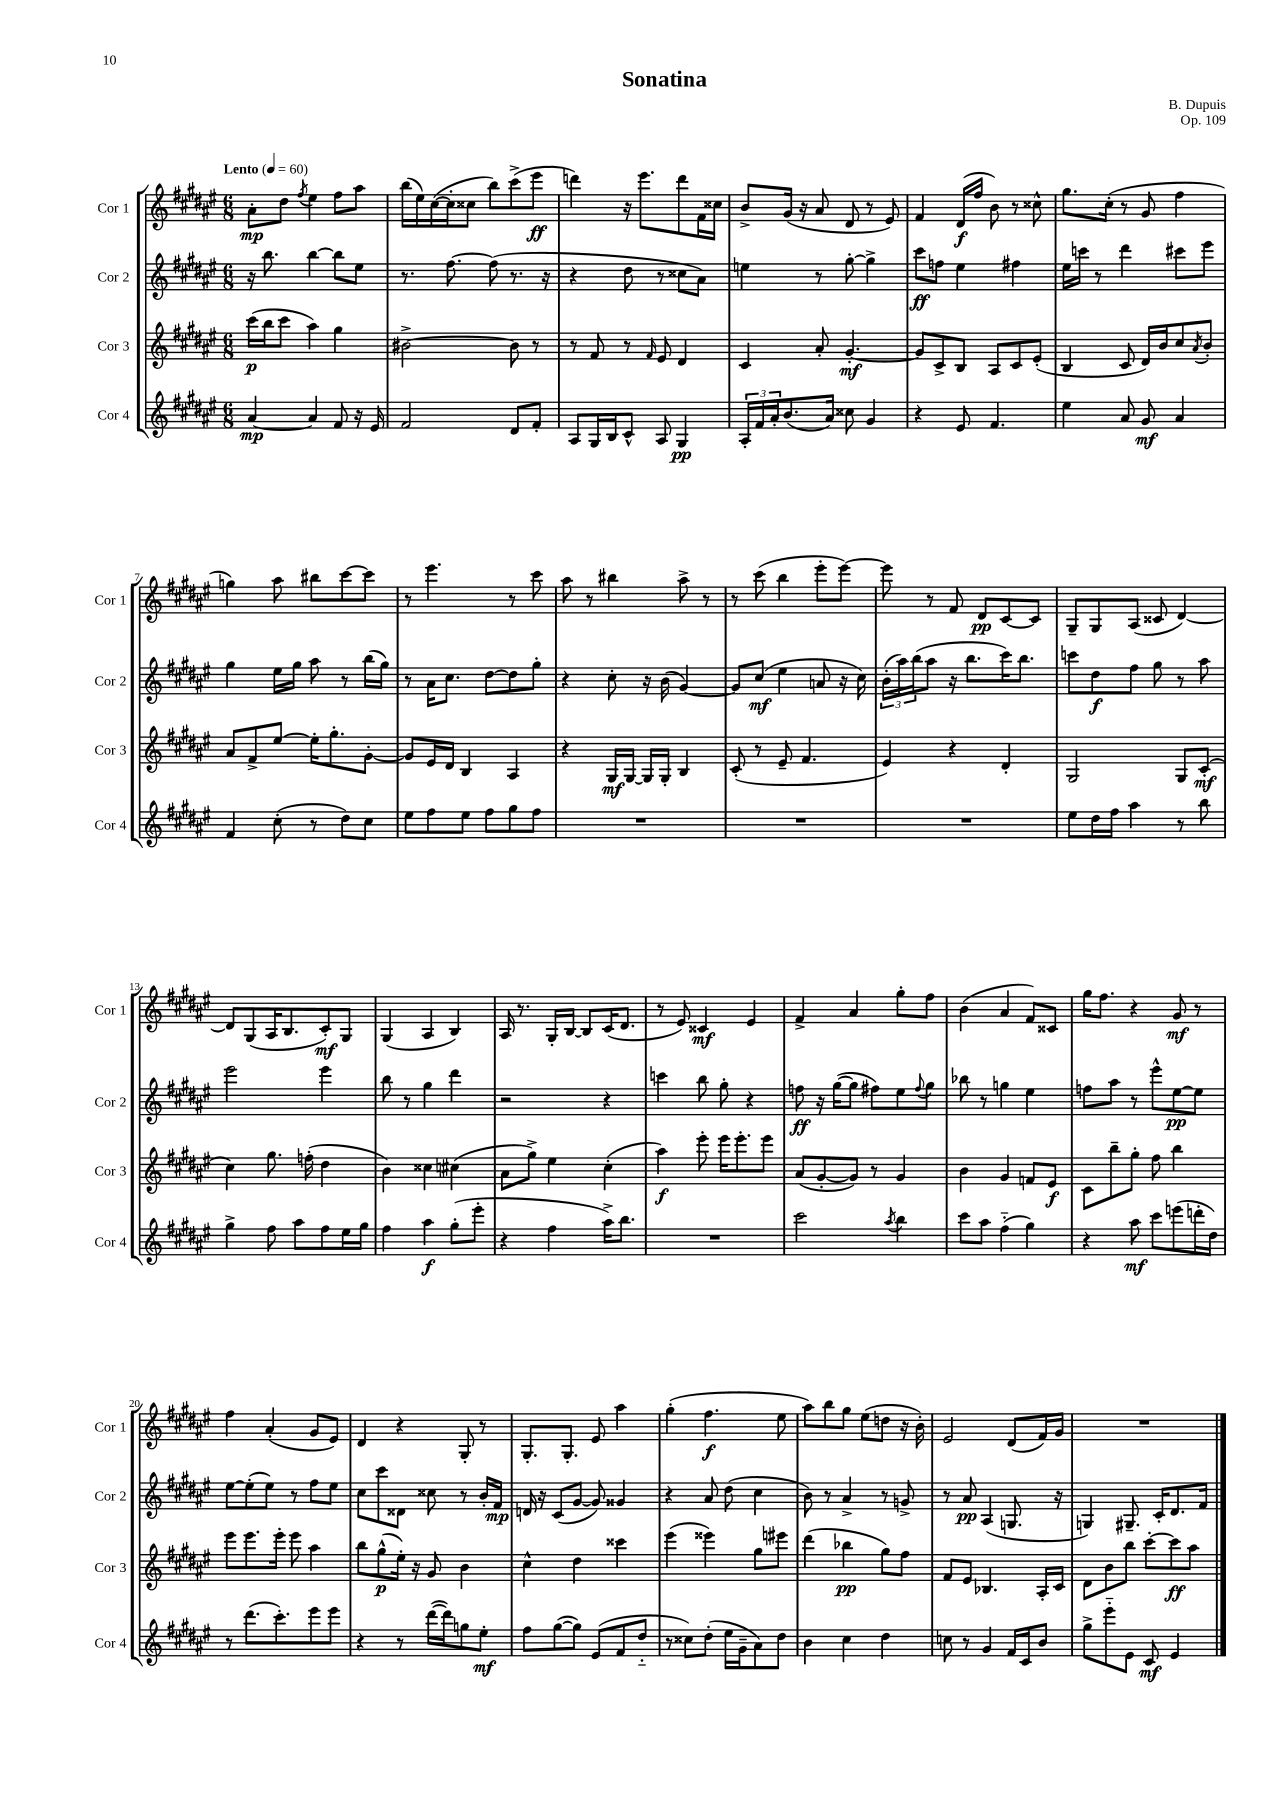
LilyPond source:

\header { title = "Sonatina" composer = "B. Dupuis" opus = "Op. 109" }
<<
\new StaffGroup <<
\new Staff = "s0" \with { instrumentName = "Cor 1" shortInstrumentName = "Cor 1" } {
    \clef treble \key fis \major \numericTimeSignature \time 6/8 \tempo "Lento" 4 = 60
    ais'8-.\mp dis''8 \acciaccatura { fis''8 } eis''4 fis''8 ais''8 |
    b''16( eis''16) cis''16~( cis''16-. cisis''8 b''8) cis'''8->( eis'''8\ff |
    d'''4) r16 eis'''8. d'''8 fis'16 cisis''16 |
    b'8-> gis'16( r16 ais'8 dis'8 r8 eis'8) |
    fis'4 dis'16\f( fis''16 b'8) r8 cisis''8-^ |
    gis''8. cis''16-.( r8 gis'8 fis''4 |
    g''4) ais''8 bis''8 cis'''8~ cis'''8 |
    r8 eis'''4. r8 cis'''8 |
    ais''8 r8 bis''4 ais''8-> r8 |
    r8 cis'''8( b''4 eis'''8-. eis'''8~) |
    eis'''8 r8 fis'8 dis'8\pp cis'8~ cis'8 |
    gis8-- gis8 ais8( cisis'8 dis'4~) |
    dis'8 gis8( ais16 b8. cis'8-.\mf) gis8 |
    gis4( ais4 b4) |
    ais16 r8. gis16-. b16~ b8 cis'16( dis'8. |
    r8 eis'8) cisis'4\mf eis'4 |
    fis'4-> ais'4 gis''8-. fis''8 |
    b'4( ais'4 fis'8) cisis'8 |
    gis''16 fis''8. r4 gis'8\mf r8 |
    fis''4 ais'4-.( gis'8 eis'8) |
    dis'4 r4 gis8-. r8 |
    gis8.-. gis8.-. eis'8 ais''4 |
    gis''4-.( fis''4.\f eis''8 |
    ais''8) b''8 gis''8 eis''8( d''8 r16 b'16-.) |
    eis'2 dis'8( fis'16) gis'16 |
    R2. \bar "|." |
}
\new Staff = "s1" \with { instrumentName = "Cor 2" shortInstrumentName = "Cor 2" } {
    \clef treble \key fis \major \numericTimeSignature \time 6/8
    r16 b''8. b''4~ b''8 eis''8 |
    r8. fis''8.~ fis''8( r8. r16 |
    r4 dis''8 r8 cisis''8 ais'8) |
    e''4 r8 gis''8~-. gis''4-> |
    cis'''8\ff f''8 eis''4 fis''4 |
    eis''16 c'''16 r8 dis'''4 cis'''8 eis'''8 |
    gis''4 eis''16 gis''16 ais''8 r8 b''16( gis''16) |
    r8 ais'16 cis''8. dis''8~ dis''8 gis''8-. |
    r4 cis''8-. r16 b'16( gis'4~) |
    gis'8 cis''8\mf( eis''4 a'8 r16 cis''16) |
    \tuplet 3/2 { b'16-.( ais''16) b''16( } ais''8 r16 b''8. cis'''16) b''8. |
    c'''8 dis''8\f fis''8 gis''8 r8 ais''8 |
    eis'''2 eis'''4 |
    b''8 r8 gis''4 dis'''4 |
    r2 r4 |
    c'''4 b''8 gis''8-. r4 |
    f''8\ff r16 gis''16~( gis''8 fis''8) eis''8 \appoggiatura { fis''8 } gis''8 |
    bes''8 r8 g''4 eis''4 |
    f''8 ais''8 r8 eis'''8-^ eis''8~\pp eis''8 |
    eis''8~ eis''8-.( eis''8) r8 fis''8 eis''8 |
    cis''8 cis'''8 disis'8 cisis''8 r8 b'16-. fis'16\mp |
    d'16 r16 cis'8( gis'8~ gis'8) gisis'4 |
    r4 ais'8 dis''8( cis''4 |
    b'8) r8 ais'4-> r8 g'8-> |
    r8 ais'8\pp ais4( g8. r16 |
    g4) gis8.-- cis'16-. dis'8. fis'16 \bar "|." |
}
\new Staff = "s2" \with { instrumentName = "Cor 3" shortInstrumentName = "Cor 3" } {
    \clef treble \key fis \major \numericTimeSignature \time 6/8
    cis'''16\p( b''16 cis'''8 ais''4) gis''4 |
    bis'2~-> bis'8 r8 |
    r8 fis'8 r8 \grace { fis'16 } eis'8 dis'4 |
    cis'4 ais'8-. gis'4.~-.\mf |
    gis'8 cis'8-> b8 ais8 cis'8 eis'8-.( |
    b4 cis'8 dis'16) b'16 cis''8 \acciaccatura { ais'8 } b'8-. |
    ais'8 fis'8-> eis''8~ eis''16-. gis''8.-. gis'8~-. |
    gis'8 eis'16 dis'16 b4 ais4 |
    r4 gis16\mf gis16~ gis16 gis16-. b4 |
    cis'8-.( r8 eis'8-- fis'4. |
    eis'4) r4 dis'4-. |
    gis2 gis8 cis'8-.\mf( |
    cis''4) gis''8. f''16-.( dis''4 |
    b'4) cisis''4 cis''4( |
    ais'8 gis''8->) eis''4 cis''4-.( |
    ais''4\f) eis'''8-. eis'''16 eis'''8.-. eis'''8 |
    ais'8( gis'8~-. gis'8) r8 gis'4 |
    b'4 gis'4 f'8 eis'8\f |
    cis'8 b''8-- gis''8-. fis''8 b''4 |
    eis'''8 eis'''8. eis'''16-. eis'''8 ais''4 |
    b''8 gis''8-^\p( eis''16-.) r16 gis'8 b'4 |
    cis''4-^ dis''4 cisis'''4 |
    eis'''4( eisis'''4) gis''8 eis'''8 |
    dis'''4( bes''4\pp gis''8) fis''8 |
    fis'8 eis'8 bes4. ais16-. cis'16 |
    dis'8 b'8 b''8 cis'''8~-. cis'''8\ff ais''8 \bar "|." |
}
\new Staff = "s3" \with { instrumentName = "Cor 4" shortInstrumentName = "Cor 4" } {
    \clef treble \key fis \major \numericTimeSignature \time 6/8
    ais'4~\mp ais'4 fis'8 r16 eis'16 |
    fis'2 dis'8 fis'8-. |
    ais8 gis16 b16 cis'8-^ ais8 gis4\pp |
    \tuplet 3/2 { ais16-. fis'16 ais'16-. } b'8.( ais'16) cisis''8 gis'4 |
    r4 eis'8 fis'4. |
    eis''4 ais'8 gis'8\mf ais'4 |
    fis'4 cis''8-.( r8 dis''8) cis''8 |
    eis''8 fis''8 eis''8 fis''8 gis''8 fis''8 |
    R2. |
    R2. |
    R2. |
    eis''8 dis''16 fis''16 ais''4 r8 b''8 |
    gis''4-> fis''8 ais''8 fis''8 eis''16 gis''16 |
    fis''4 ais''4\f gis''8-.( eis'''8-. |
    r4 fis''4 ais''16->) b''8. |
    R2. |
    cis'''2 \acciaccatura { ais''8 } b''4 |
    cis'''8 ais''8 fis''4-_( gis''4) |
    r4 ais''8\mf cis'''8 e'''8( d'''16-. dis''16) |
    r8 dis'''8.( cis'''8.-.) eis'''8 eis'''8 |
    r4 r8 dis'''16~( dis'''16) g''8 eis''8-.\mf |
    fis''8 gis''8~( gis''8) eis'8( fis'8 dis''8-_ |
    r8 cisis''8) dis''8-.( eis''16 gis'16-- ais'8) dis''8 |
    b'4 cis''4 dis''4 |
    c''8 r8 gis'4 fis'16 cis'16 b'8 |
    gis''8-> eis'''8-_ eis'8 cis'8\mf eis'4 \bar "|." |
}
>>
>>
